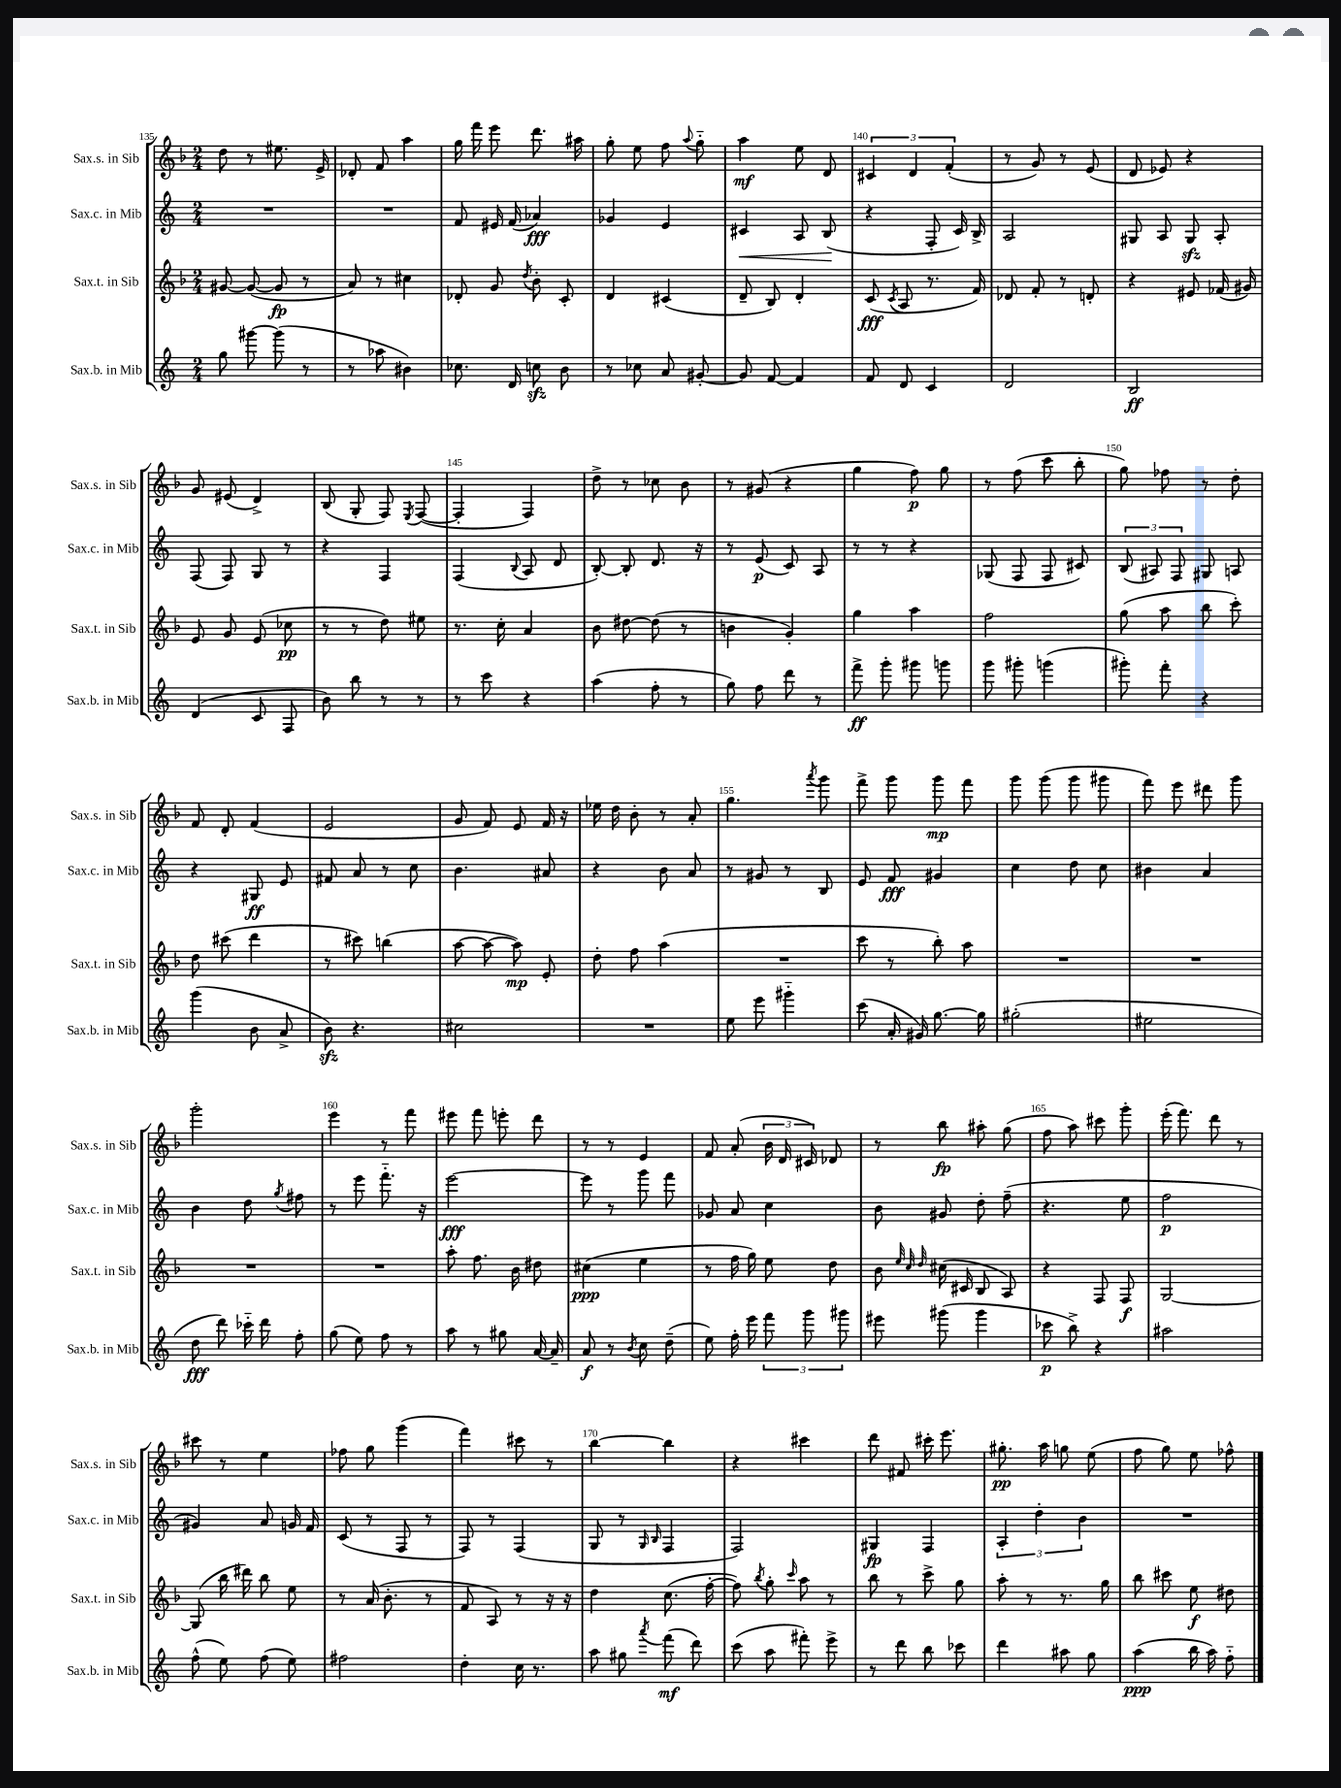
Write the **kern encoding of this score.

**kern	**kern	**kern	**kern
*staff4	*staff3	*staff2	*staff1
*clefG2	*clefG2	*clefG2	*clefG2
*k[]	*k[b-]	*k[]	*k[b-]
*M2/4	*M2/4	*M2/4	*M2/4
8gg	[8g#	2r	8dd
[8ggg#	(8g#_	.	8r
(8ggg#]	8g#]	.	8.ee#
8r	8r	.	.
.	.	.	16e^
=	=	=	=
8r	8a)	2r	8d-'
8aa-	8r	.	8f
4b#)	4cc#	.	4aa
=	=	=	=
8.cc-	8d-'	8f	16gg
.	.	.	16fff
.	8g	16e#	8eee
16d	.	(16f	.
.	8qdd	.	.
8cc	8b-'	4a-)	8.ddd
8b	8c'	.	.
.	.	.	16aa#
=	=	=	=
8r	4d	4g-	8gg'
8cc-	.	.	8ee
8a	(4c#	4e	8ff
.	.	.	8qqaa
[8g#'	.	.	8gg'~
=	=	=	=
8g#]	8d~	4c#	4aa
[8f	8B-)	.	.
4f]	4d'	8A	8ee
.	.	(8B	8d
=	=	=	=
8f	(8c	4r	6c#
.	8qc	.	.
8d	8A	.	.
.	.	.	6d
4c	8.r	8F'	.
.	.	.	(6f'
.	.	16c)	.
.	16f)	16B^	.
=	=	=	=
2d	8d-	2A	8r
.	8f'	.	8g)
.	8r	.	8r
.	8d'	.	(8e
=	=	=	=
2B	4r	8G#	8d
.	.	8A	8e-)
.	8e#	8G#	4r
.	(16f-	8A'	.
.	16g#)	.	.
=	=	=	=
(4d	8e	(8F	8g
.	8g	8F)	(8e#
8c	(8e	8G	4d^)
8F	8cc-	8r	.
=	=	=	=
8b)	8r	4r	(8B-
8bb	8r	.	8G'
8r	8dd)	4F	8F)
.	.	.	8qE
8r	8ee#	.	([8F
=	=	=	=
8r	8.r	(4F	4F']
8ccc	.	.	.
.	16cc'	.	.
.	.	8qqB	.
4r	4a	8A	4F)
.	.	8d	.
=	=	=	=
(4aa	8b-	[8B')	8dd^
.	[8dd#	8B']	8r
8ff'	(8dd#]	8.d	8cc-
8r	8r	.	8b-
.	.	16r	.
=	=	=	=
8gg)	4b	8r	8r
8ff	.	(8e	(8g#
8ddd	4g')	8c)	4r
8r	.	8A	.
=	=	=	=
8fff^	4gg	8r	4gg
8ggg'	.	8r	.
8ggg#	4aa	4r	8ff)
8ggg	.	.	8gg
=	=	=	=
8ggg	2ff	(8G-	8r
8ggg#'	.	8F	(8ff
(4ggg	.	8F	8ccc
.	.	8c#)	8bb-'
=	=	=	=
8ggg#')	(8gg	(12B	8gg)
.	.	12A#)	.
8fff'	8aa	.	8ff-
.	.	12F	.
4r	8bb-	8G#	8r
.	8ccc')	8A	8dd'
=	=	=	=
(4ggg	8dd	4r	8f
.	(8ccc#	.	8d'
8b	4ddd	8G#	(4f
8a^	.	8e	.
=	=	=	=
8b)	8r	8f#	2e
4.r	8ccc#)	8a	.
.	(4bb	8r	.
.	.	8cc	.
=	=	=	=
2cc#	[8aa	4.b	8g
.	8aa_	.	8f)
.	8aa])	.	8e
.	8e'	8a#	16f
.	.	.	16r
=	=	=	=
2r	8dd'	4r	16ee-
.	.	.	16dd
.	8ff	.	8b-'
.	(4aa	8b	8r
.	.	8a	8a'
=	=	=	=
8ee	2r	8r	4.gg
8eee	.	8g#	.
4ggg#'~	.	8r	.
.	.	.	8qaaa
.	.	8B	8ggg
=	=	=	=
(8ccc	8ccc	8e	8fff^
16a'	8r	8f	8ggg
16g#)	.	.	.
[8.gg	8bb-')	4g#	8ggg
.	8aa	.	8fff
16gg]	.	.	.
=	=	=	=
(2gg#'	2r	4cc	8ggg
.	.	.	(8ggg
.	.	8dd	8ggg
.	.	8cc	8ggg#
=	=	=	=
2ee#	2r	4b#	8fff)
.	.	.	8eee
.	.	4a	8ddd#
.	.	.	8ggg
=	=	=	=
8dd	2r	4b	2ggg'
8ddd)	.	.	.
16ccc-'~	.	8dd	.
16ddd	.	.	.
.	.	8qgg	.
8ff'	.	8ff#	.
=	=	=	=
(8gg	2r	8r	4eee
8ee)	.	8eee	.
8ff	.	8.fff'~	8r
8r	.	.	8fff
.	.	16r	.
=	=	=	=
8aa	8aa'	[2eee	8eee#
8r	8.ff	.	8fff
8gg#	.	.	8eee'
.	16b-	.	.
[16a	8dd#	.	8ddd
16a~]	.	.	.
=	=	=	=
8a	(4cc#	8eee]	8r
8r	.	8r	8r
8qb	.	.	.
8cc	4ee	8ggg	4e
(8dd~	.	8fff	.
=	=	=	=
8ee)	8r	8g-	8f
16ff'	16ff	8a	(8a'
16eee	16gg)	.	.
12fff	8ee	4cc	24b-
.	.	.	24d
12ggg	.	.	24c#)
.	8dd	.	8d-
12ggg#	.	.	.
=	=	=	=
8eee#	8b-	8b	8r
.	32qqee	.	.
.	32qqcc	.	.
.	32qqdd	.	.
(8ggg#	(16cc#	8g#	8bb-
.	16c#	.	.
4ggg#	8B-	8dd'	8aa#'
.	8A)	(8ff~	(8gg
=	=	=	=
8ccc-	4r	4.r	8ff
8bb^)	.	.	8aa)
4r	8F	.	8ccc#
.	8F	8ee	8ggg'
=	=	=	=
2aa#	[2G	2ff	(16eee'
.	.	.	8.fff)
.	.	.	8ddd
.	.	.	8r
=	=	=	=
(8ff^^	(8G]	4g#)	8ccc#
8ee)	16bb-	.	8r
.	16ddd#)	.	.
(8ff	8bb-	8a	4ee
8ee)	8ee	16g	.
.	.	16f	.
=	=	=	=
2ff#	8r	(8c	8ff-
.	(16a	8r	8gg
.	8.b-'	.	.
.	.	8F	(4ggg
.	8r	8r	.
=	=	=	=
4dd'	8f	8F)	4fff)
.	8A)	8r	.
16cc	8r	(4F	8ccc#
8.r	.	.	.
.	16r	.	8r
.	16r	.	.
=	=	=	=
8aa	4dd	8G	[4bb-
8gg#	.	8r	.
.	.	16qqG	.
8qaaa	.	16qqB	.
(8fff	(8.cc	4F	4bb-]
8ddd)	.	.	.
.	[16ff'	.	.
=	=	=	=
(8ccc	8ff])	2F)	4r
.	8qbb-	.	.
8aa	8gg'	.	.
.	16qqccc	.	.
8fff#')	8aa	.	4ccc#
8eee^	8r	.	.
=	=	=	=
8r	8bb-	4G#	8ddd
8ddd	8r	.	8f#
8bb	8ccc^	4F	16ccc#'
.	.	.	8.eee
8ccc-	8gg	.	.
=	=	=	=
4ddd	8aa'	6A'	8.gg#'
.	8r	.	.
.	.	6dd'	.
.	.	.	16aa
8aa#	8.r	.	8gg
.	.	6b	.
8gg	.	.	(8ee
.	16gg	.	.
=	=	=	=
(4aa	8bb-	2r	8ff
.	8ccc#	.	8gg)
16bb	8ee	.	8ee
16aa)	.	.	.
8ff'~	8dd#	.	8ff-^^
==	==	==	==
*-	*-	*-	*-
